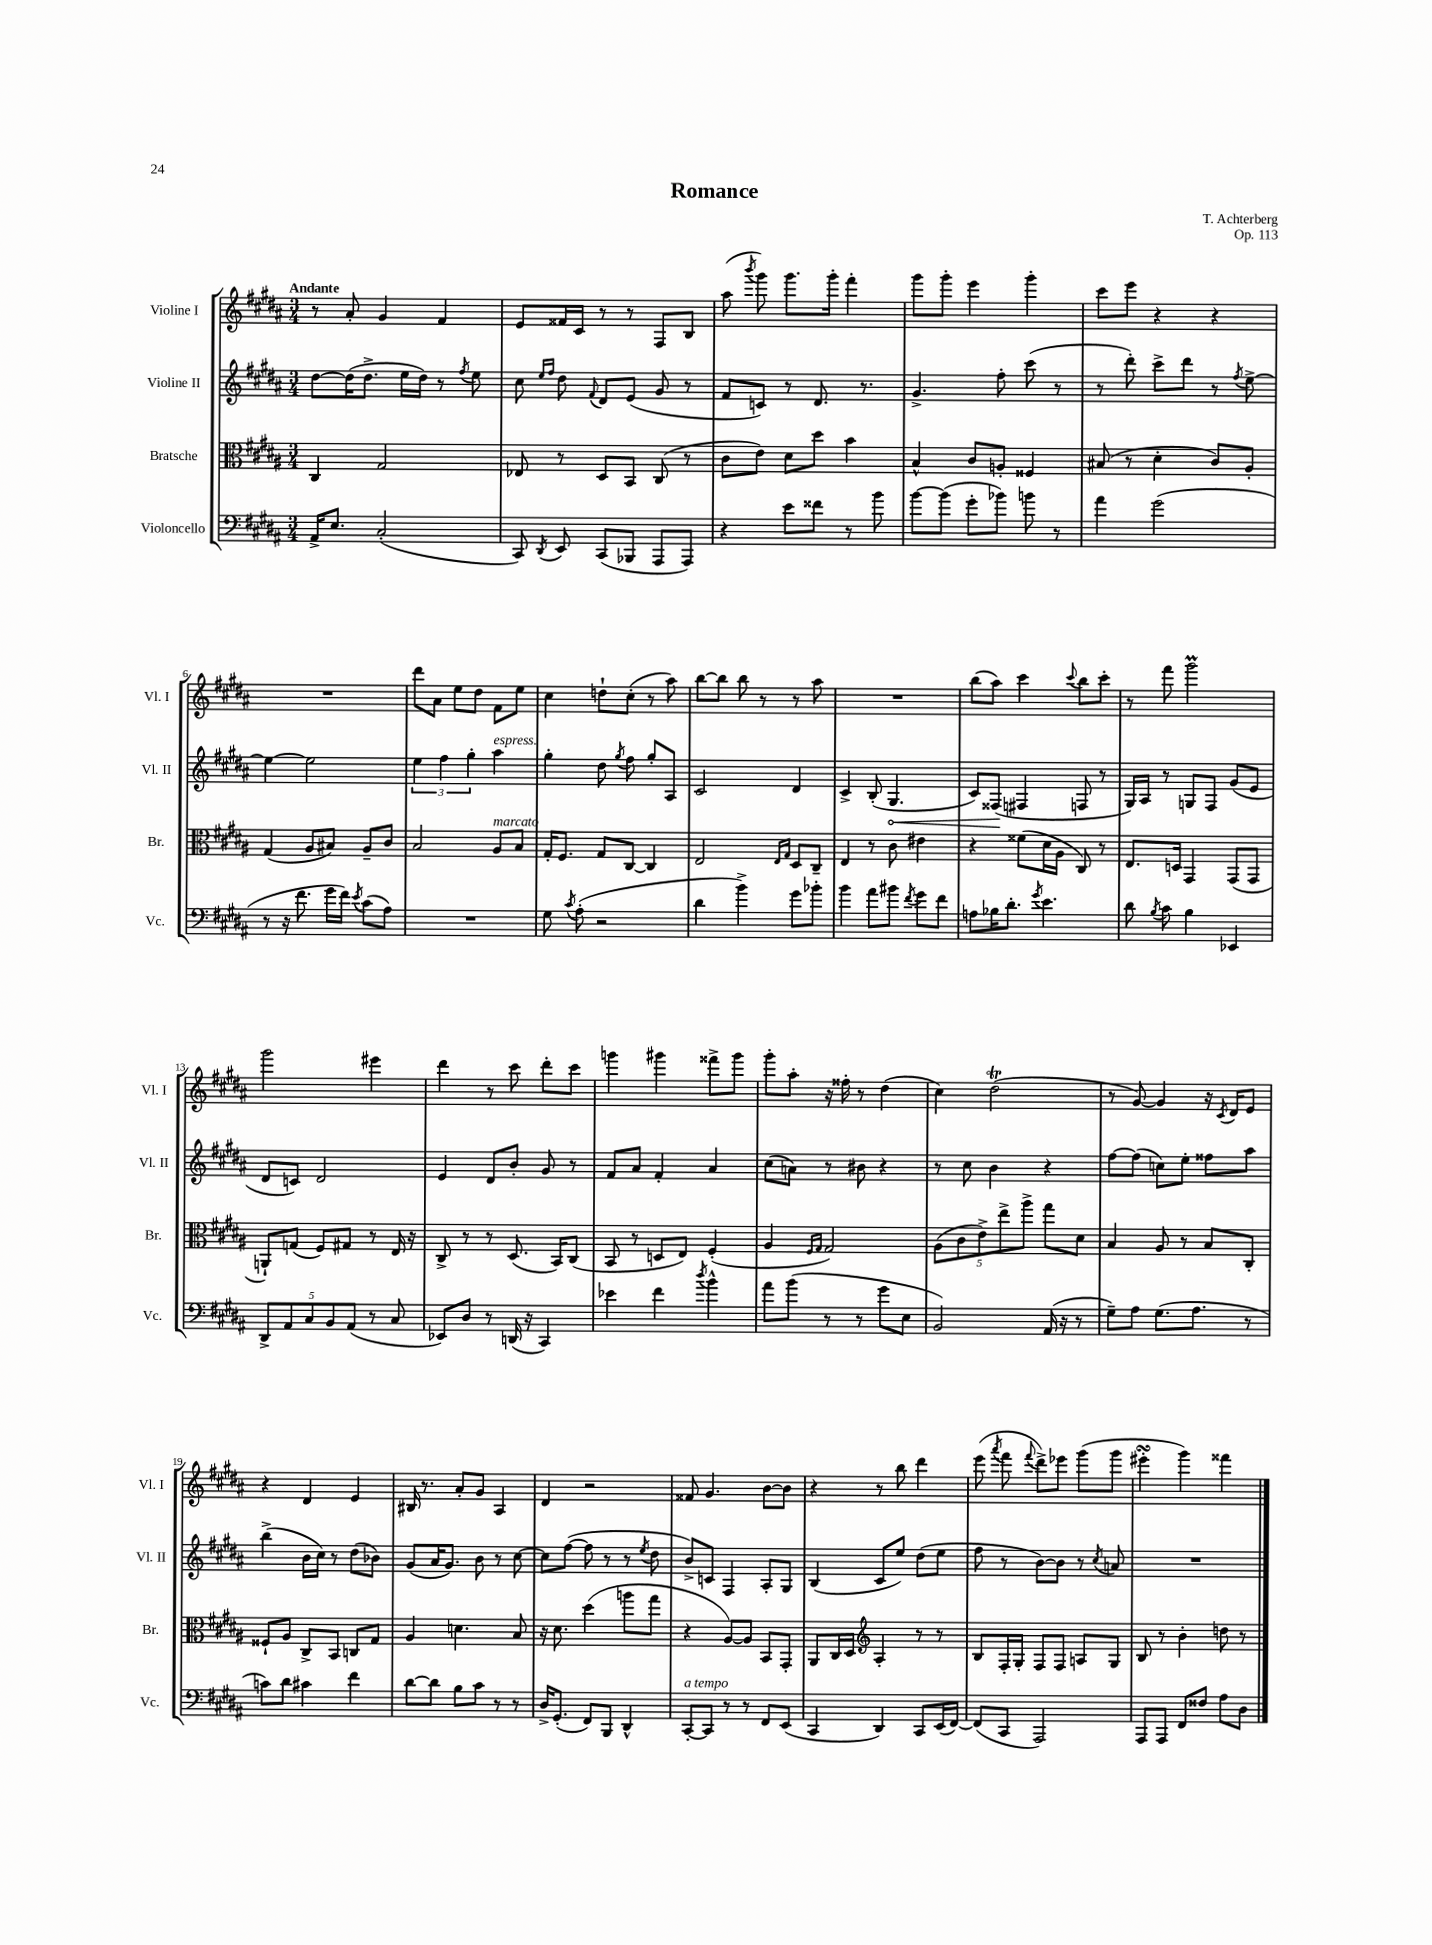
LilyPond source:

\header { title = "Romance" composer = "T. Achterberg" opus = "Op. 113" }
<<
\new StaffGroup <<
\new Staff = "s0" \with { instrumentName = "Violine I" shortInstrumentName = "Vl. I" } {
    \clef treble \key b \major \numericTimeSignature \time 3/4 \tempo "Andante"
    \autoBeamOff r8 ais'8-. gis'4 fis'4 |
    e'8[ fisis'16 cis'16] r8 r8 fis8[ b8] |
    ais''8( \acciaccatura { b'''8 } gis'''8) gis'''8.[ gis'''16]-. fis'''4-. |
    gis'''8[ gis'''8]-. e'''4 gis'''4-. |
    cis'''8[ e'''8] r4 r4 |
    R2. |
    dis'''8[ ais'8] e''8[ dis''8] fis'8[ e''8] |
    cis''4 d''8[-! cis''8]-.( r8 ais''8) |
    b''8[~ b''8] b''8 r8 r8 ais''8 |
    R2. |
    b''8[( ais''8]) cis'''4 \appoggiatura { cis'''8 } b''8[ cis'''8]-. |
    r8 fis'''8 gis'''2\prall |
    gis'''2 eis'''4 |
    dis'''4 r8 cis'''8 dis'''8[-. cis'''8] |
    g'''4 gis'''4 fisis'''8[-> gis'''8] |
    gis'''8[-. ais''8]-. r16 fisis''16-. r8 dis''4( |
    cis''4) dis''2\trill( |
    r8 gis'8~) gis'4 r16 \acciaccatura { cis'8 } dis'16[ e'8] |
    r4 dis'4 e'4 |
    bis16 r8. ais'8[-. gis'8] ais4 |
    dis'4 r2 |
    fisis'8 gis'4. b'8[~ b'8] |
    r4 r8 b''8 dis'''4 |
    e'''8( \acciaccatura { ais'''8 } fis'''8 \appoggiatura { fis'''8 } dis'''8[->) ees'''8] gis'''8[( gis'''8] |
    eis'''4-.\turn gis'''4) fisis'''4 \bar "|." |
}
\new Staff = "s1" \with { instrumentName = "Violine II" shortInstrumentName = "Vl. II" } {
    \clef treble \key b \major \numericTimeSignature \time 3/4
    \autoBeamOff dis''8[~ dis''16( dis''8.]-> e''16[ dis''16]) r8 \acciaccatura { fis''8 } e''8 |
    cis''8 \grace { e''16[ fis''16] } dis''8 \appoggiatura { fis'8 } dis'8[ e'8]( gis'8 r8 |
    fis'8[ c'8]) r8 dis'8. r8. |
    gis'4.-> fis''8-. cis'''8( r8 |
    r8 dis'''8-.) cis'''8[-> dis'''8] r8 \acciaccatura { fis''8 } e''8~-> |
    e''4~ e''2 |
    \tuplet 3/2 { e''4 fis''4 gis''4-. } ais''4^\markup { \italic "espress." } |
    gis''4-. dis''8 \acciaccatura { gis''8 } fis''8 gis''8[-. ais8] |
    cis'2 dis'4 |
    cis'4-> b8-.( \once \override Hairpin.circled-tip = ##t gis4.\< |
    cis'8[) fisis8]\!( fis4 f8 r8 |
    gis16[) ais16] r8 g8[ fis8] gis'8[( e'8] |
    dis'8[ c'8]) dis'2 |
    e'4 dis'8[ b'8]-. gis'8 r8 |
    fis'8[ ais'8] fis'4-. ais'4 |
    cis''8[( a'8]) r8 bis'8 r4 |
    r8 cis''8 b'4 r4 |
    fis''8[~ fis''8]( c''8[) e''8]-. fisis''8[ ais''8] |
    b''4->( b'16[ cis''16]) r8 dis''8[( bes'8]) |
    gis'8[( ais'16 gis'8.]) b'8 r8 cis''8~ |
    cis''8[ fis''8]~( fis''8 r8 r8 \acciaccatura { e''8 } dis''8 |
    b'8[->) c'8] fis4 ais8[-. gis8] |
    b4( cis'8[ e''8]) dis''8[( e''8] |
    fis''8 r8 b'8[~) b'8] r8 \acciaccatura { cis''8 } a'8 |
    R2. \bar "|." |
}
\new Staff = "s2" \with { instrumentName = "Bratsche" shortInstrumentName = "Br." } {
    \clef alto \key b \major \numericTimeSignature \time 3/4
    \autoBeamOff cis4 gis2 |
    ees8 r8 dis8[ b,8] cis8( r8 |
    cis'8[ e'8]) dis'8[ dis''8] b'4 |
    b4-^ cis'8[ a8]-. fisis4 |
    bis8( r8 dis'4-. cis'8[) ais8]-. |
    gis4( ais8[ bis8]) ais8[-- cis'8] |
    b2 ais8[^\markup { \italic "marcato" } b8] |
    gis16[-. fis8.] gis8[ cis8]~ cis4 |
    e2 \grace { e16[ gis16] } dis8[ cis8]-- |
    e4 r8 cis'8 eis'4 |
    r4 fisis'8[( dis'16 ais16] cis8) r8 |
    e8.[ d16] gis,4 gis,8[( gis,8] |
    a,8[-!) g8]( fis8[) gis8] r8 e16 r16 |
    cis8-> r8 r8 dis8.( b,16[) cis8]( |
    b,8 r8 d8[ e8]) fis4-.( |
    ais4 \grace { fis16[ gis16] } gis2) |
    \tuplet 5/4 { ais8[( cis'8 e'8->) e''8-> ais''8]-> } gis''8[ dis'8] |
    b4 ais8 r8 b8[ cis8]-. |
    fisis8[-! ais8] cis8[-> b,8] c8[ gis8] |
    ais4 d'4. b8 |
    r16 dis'8. dis''4( a''8[ gis''8] |
    r4 ais8[~) ais8] b,8[ gis,8]-. |
    ais,8[ cis16 dis16] \clef treble ais4-. r8 r8 |
    b8[ fis16-. gis16]-. fis8[ fis8] a8[ gis8] |
    b8 r8 b'4-. d''8 r8 \bar "|." |
}
\new Staff = "s3" \with { instrumentName = "Violoncello" shortInstrumentName = "Vc." } {
    \clef bass \key b \major \numericTimeSignature \time 3/4
    \autoBeamOff ais,16[-> e8.] cis2-.( |
    cis,8) \acciaccatura { dis,8 } e,8 cis,8[( bes,,8] ais,,8[ ais,,8]) |
    r4 e'8[ fisis'8] r8 b'8 |
    b'8[~ b'8]( gis'8[-. bes'8]) b'8 r8 |
    ais'4 gis'2( |
    r8 r16 fis'8. gis'16[ fis'16]) \acciaccatura { e'8 } cis'8[( ais8]) |
    R2. |
    gis8 \acciaccatura { cis'8 } ais8-.( r2 |
    dis'4 b'4->) gis'8[ bes'8]-. |
    b'4 ais'8[ bis'8] \acciaccatura { fis'8 } gis'8[ fis'8] |
    a8[ bes16 dis'8.]-. \acciaccatura { gis'8 } e'4. |
    dis'8 \acciaccatura { b8 } cis'8 b4 ees,4 |
    \tuplet 5/4 { dis,8[-> ais,8 cis8 b,8 ais,8]( } r8 cis8 |
    ees,8[) dis8] r8 d,16( r16 cis,4) |
    ees'4 fis'4 \acciaccatura { dis''8 } b'4-^ |
    ais'8[ b'8]( r8 r8 gis'8[ e8] |
    b,2) ais,16( r16 r8 |
    gis8[--) ais8] gis8.[( ais8.] r8 |
    c'8[) dis'8] cis'4 fis'4 |
    dis'8[~ dis'8] b8[ cis'8] r8 r8 |
    dis16[-> gis,8.]-.( fis,8[) b,,8] dis,4-^ |
    cis,8[~-.^\markup { \italic "a tempo" } cis,8] r8 r8 fis,8[ e,8]( |
    cis,4 dis,4) cis,8[ e,16( fis,16]~) |
    fis,8[( cis,8] ais,,2) |
    ais,,8[ ais,,8] fis,8[ fisis8] ais8[ dis8] \bar "|." |
}
>>
>>
